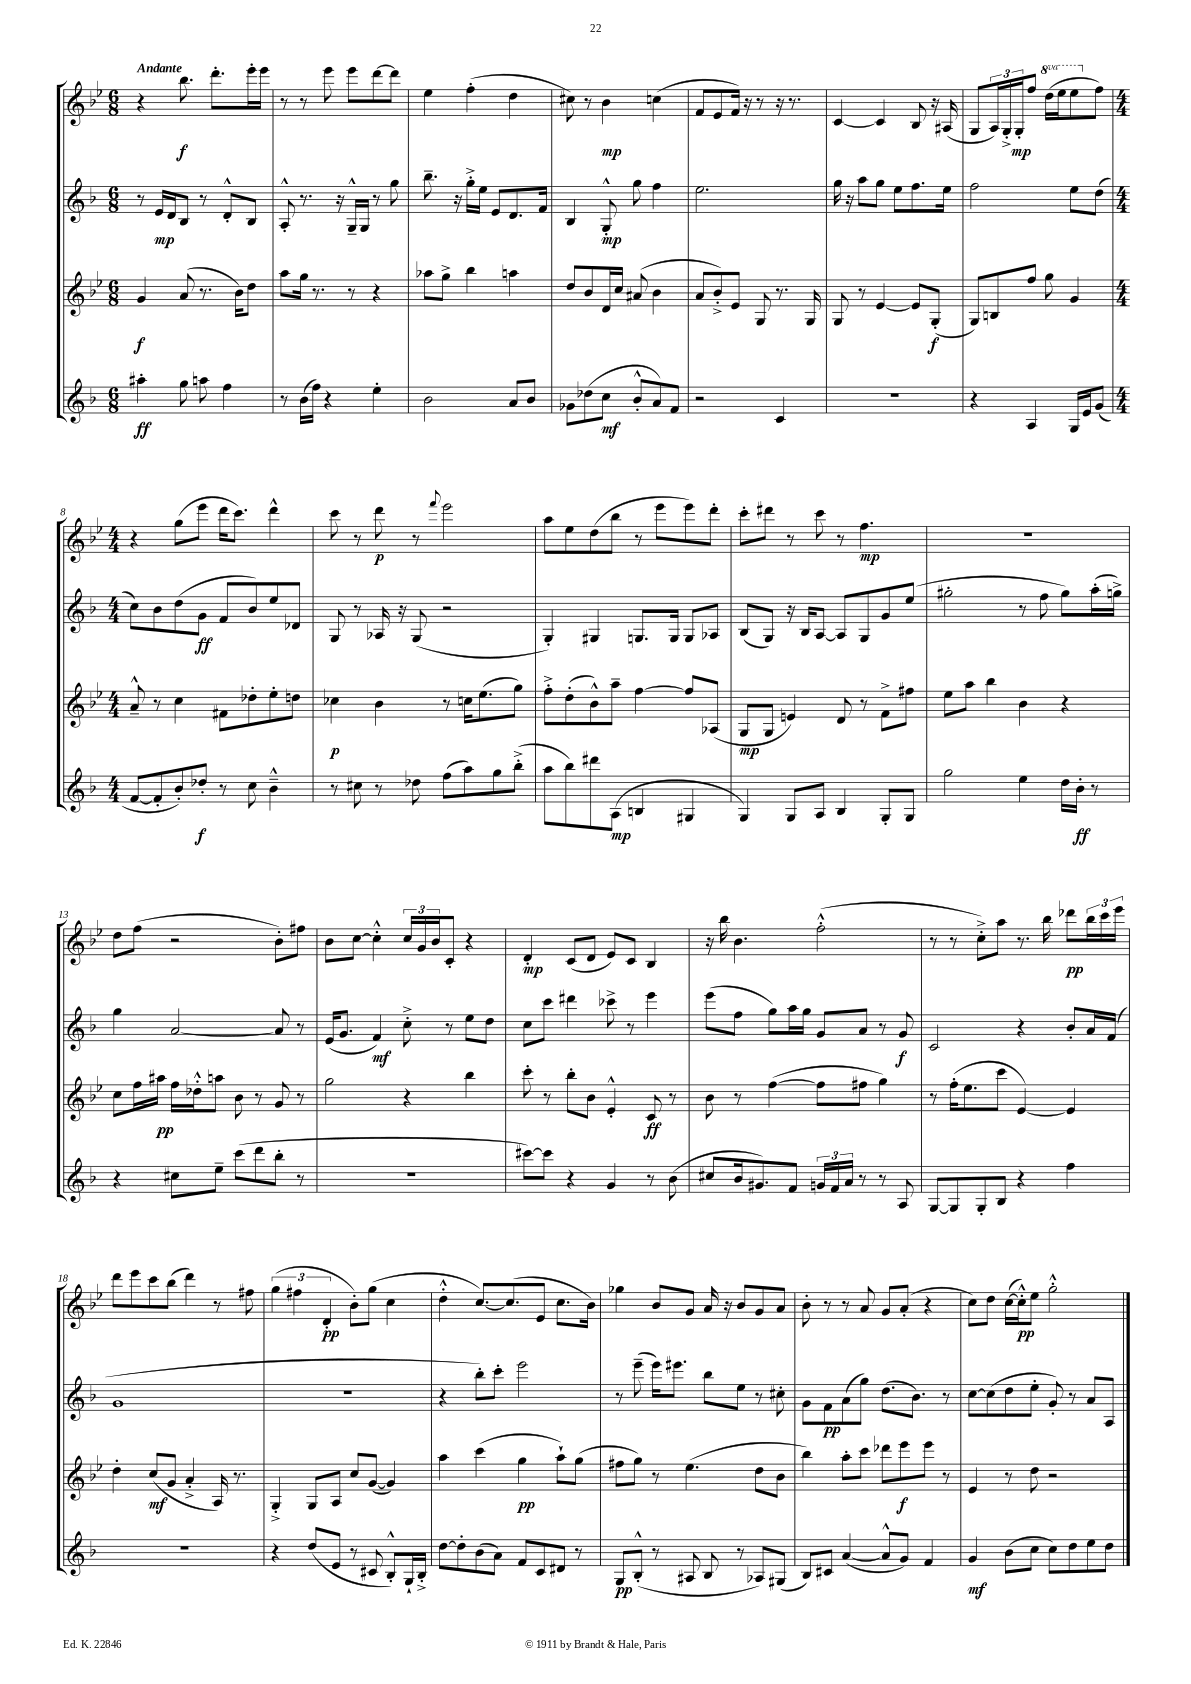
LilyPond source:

<<
\new StaffGroup <<
\new Staff = "s0" {
    \clef treble \key bes \major \numericTimeSignature \time 6/8 \set Staff.ottavationMarkups = #ottavation-simple-ordinals \tempo "Andante"
    r4 bes''8.\f d'''8.-. ees'''16-. ees'''16 |
    r8 r8 ees'''8 ees'''8 d'''8~ d'''8 |
    ees''4 f''4-.( d''4 |
    cis''8) r8 bes'4\mp c''4( |
    f'8 ees'8 f'16) r16 r8 r16 r8. |
    c'4~ c'4 bes8 r16 ais16( |
    g8 \tuplet 3/2 { a16) g16-.-> g16-.\mp } f''8 \ottava #1 d'''16( ees'''16 ees'''8 \ottava #0 f''8) |
    \numericTimeSignature \time 4/4 r4 g''8( ees'''8 d'''16 c'''8.) d'''4-^ |
    c'''8 r8 d'''8\p r8 \appoggiatura { f'''8 } ees'''2 |
    a''8 ees''8 d''8( bes''8 r8 ees'''8 ees'''8) d'''8-. |
    c'''8-. dis'''8 r8 c'''8 r8 f''4.\mp |
    r1 |
    d''8 f''8( r2 bes'8-.) fis''8 |
    bes'8 c''8~ c''4-.-^ \tuplet 3/2 { c''16 g'16 bes'16 } c'8-. r4 |
    d'4-.\mp c'8( d'8 ees'8) c'8 bes4 |
    r16 bes''16 bes'4. f''2-.-^( |
    r8 r8 c''8-.->) a''8 r8. bes''16 des'''8\pp \tuplet 3/2 { bes''16 c'''16 ees'''16 } |
    d'''8 ees'''8 c'''8 bes''8( d'''4) r8 fis''8 |
    \tuplet 3/2 { g''4( fis''4 d'4-.\pp } bes'8-.) g''8( c''4 |
    d''4-.-^ c''8.~) c''8.( ees'8 c''8. bes'16) |
    ges''4 bes'8 g'8 a'16 r16 bes'8 g'8 a'8 |
    bes'8-. r8 r8 a'8 g'8 a'8-.( r4 |
    c''8) d''8 c''16~( c''16-.-^\pp) ees''8 g''2-.-^ \bar "|." |
}
\new Staff = "s1" {
    \clef treble \key f \major \numericTimeSignature \time 6/8
    r8 e'16\mp d'16 bes8 r8 d'8-.-^ bes8 |
    a8-.-^ r8. r16 g16---^ g16 r8 g''8 |
    bes''8.-- r16 g''16-.-> e''16 e'8 d'8. f'16 |
    bes4 g8-.-^\mp g''8 f''4 |
    e''2. |
    g''16 r16 a''8 g''8 e''8 f''8. e''16 |
    f''2 e''8 d''8( |
    \numericTimeSignature \time 4/4 c''8) bes'8 d''8( g'8\ff f'8 bes'8) e''8 des'8 |
    g8 r8 aes16 r16 g8( r2 |
    g4-.) gis4 g8. g16 g8 aes8 |
    bes8( g8) r16 bes16 a8~ a8 g8 g'8 e''8( |
    gis''2-. r8 f''8 gis''8) a''16-.( g''16->) |
    g''4 a'2~ a'8 r8 |
    e'16( g'8. f'4\mf) c''8-.-> r8 e''8 d''8 |
    c''8 c'''8 dis'''4 ces'''8-> r8 e'''4 |
    e'''8( f''8 g''8) a''16 g''16 g'8 a'8 r8 g'8\f |
    c'2 r4 bes'8-. a'16 f'16( |
    g'1 |
    R1 |
    r4 bes''8-.) c'''8-. e'''2 |
    r8 e'''8--( e'''16) eis'''8. bes''8 e''8 r8 cis''8-. |
    g'8 f'8\pp a'8( g''8) d''8.( bes'8.) r8 |
    c''8~ c''8( d''8 e''8-. g'8-.) r8 a'8 a8 \bar "|." |
}
\new Staff = "s2" {
    \clef treble \key bes \major \numericTimeSignature \time 6/8
    g'4\f a'8( r8. bes'16) d''8 |
    a''8 g''16 r8. r8 r4 |
    aes''8 g''8-> bes''4 a''4 |
    d''8 bes'8 d'16 c''16 ais'8( bes'4 |
    a'8 bes'8-.->) ees'8 g8 r8. g16 |
    g8 r8 ees'4~ ees'8 g8-.\f( |
    g8) b8 f''8 g''8 g'4 |
    \numericTimeSignature \time 4/4 a'8---^ r8 c''4 fis'8 des''8-. ees''8-. d''8 |
    ces''4\p bes'4 r8 c''16 ees''8.( g''8) |
    f''8-.-> d''8-.( bes'8-^) a''8-- f''4~ f''8 aes8( |
    g8\mp g8 e'4) d'8 r8 f'8-> fis''8 |
    ees''8 a''8 bes''4 bes'4 r4 |
    c''8 f''16 ais''16\pp f''16 des''16-.-^ a''8 bes'8 r8 g'8 r8 |
    g''2 r4 bes''4 |
    c'''8-. r8 bes''8-. bes'8 ees'4-.-^ c'8\ff r8 |
    bes'8 r8 f''4~( f''8 fis''8 g''4) |
    r8 f''16-.( ees''8. c'''8 ees'4~) ees'4 |
    d''4-. c''8\mf( g'8 a'4-.-> a16) r8. |
    g4-.-> g8 a8 c''8 g'8~( g'4) |
    a''4 c'''4( g''4\pp a''8-!) g''8( |
    fis''8 g''8) r8 ees''4.( d''8 bes'8 |
    bes''4) a''8-. c'''8 des'''8 ees'''8\f ees'''8 r8 |
    ees'4 r8 d''8 r2 \bar "|." |
}
\new Staff = "s3" {
    \clef treble \key f \major \numericTimeSignature \time 6/8
    ais''4-.\ff g''8 a''8 f''4 |
    r8 bes'16( f''16) r4 e''4-. |
    bes'2 a'8 bes'8 |
    ges'8 des''8( c''8\mf bes'8-.-^ a'8) f'8 |
    r2 c'4 |
    R2. |
    r4 a4 g16 e'16 g'8( |
    \numericTimeSignature \time 4/4 f'8~ f'8-. bes'8-.) des''8-.\f r8 c''8 bes'4---^ |
    r8 cis''8 r8 des''8 f''8( a''8) g''8 bes''8-.->( |
    a''8 bes''8) dis'''8 a8\mp( b4 gis4 |
    g4) g8 a8 bes4 g8-. g8 |
    g''2 e''4 d''16 bes'16-.\ff r8 |
    r4 cis''8 e''8-- c'''8( d'''8 bes''8-. r8 |
    R1 |
    cis'''8~) cis'''8 r4 g'4 r8 bes'8( |
    cis''8 bes'16 gis'8.) f'8 \tuplet 3/2 { g'16 f'16 a'16 } r8 r8 a8 |
    g8~ g8 g8-. bes8 r4 f''4 |
    R1 |
    r4 d''8( e'8 r8 cis'8 bes8-.-^) g16-! bes16-.-> |
    d''8~ d''8-. bes'8( a'8) f'8 c'8 dis'8 r8 |
    g8\pp bes8-.-^( r8 ais8 bes8 r8 aes8) gis8( |
    bes8) cis'8 a'4~( a'8-^ g'8) f'4 |
    g'4\mf bes'8( c''8 c''8) d''8 e''8 d''8 \bar "|." |
}
>>
>>
